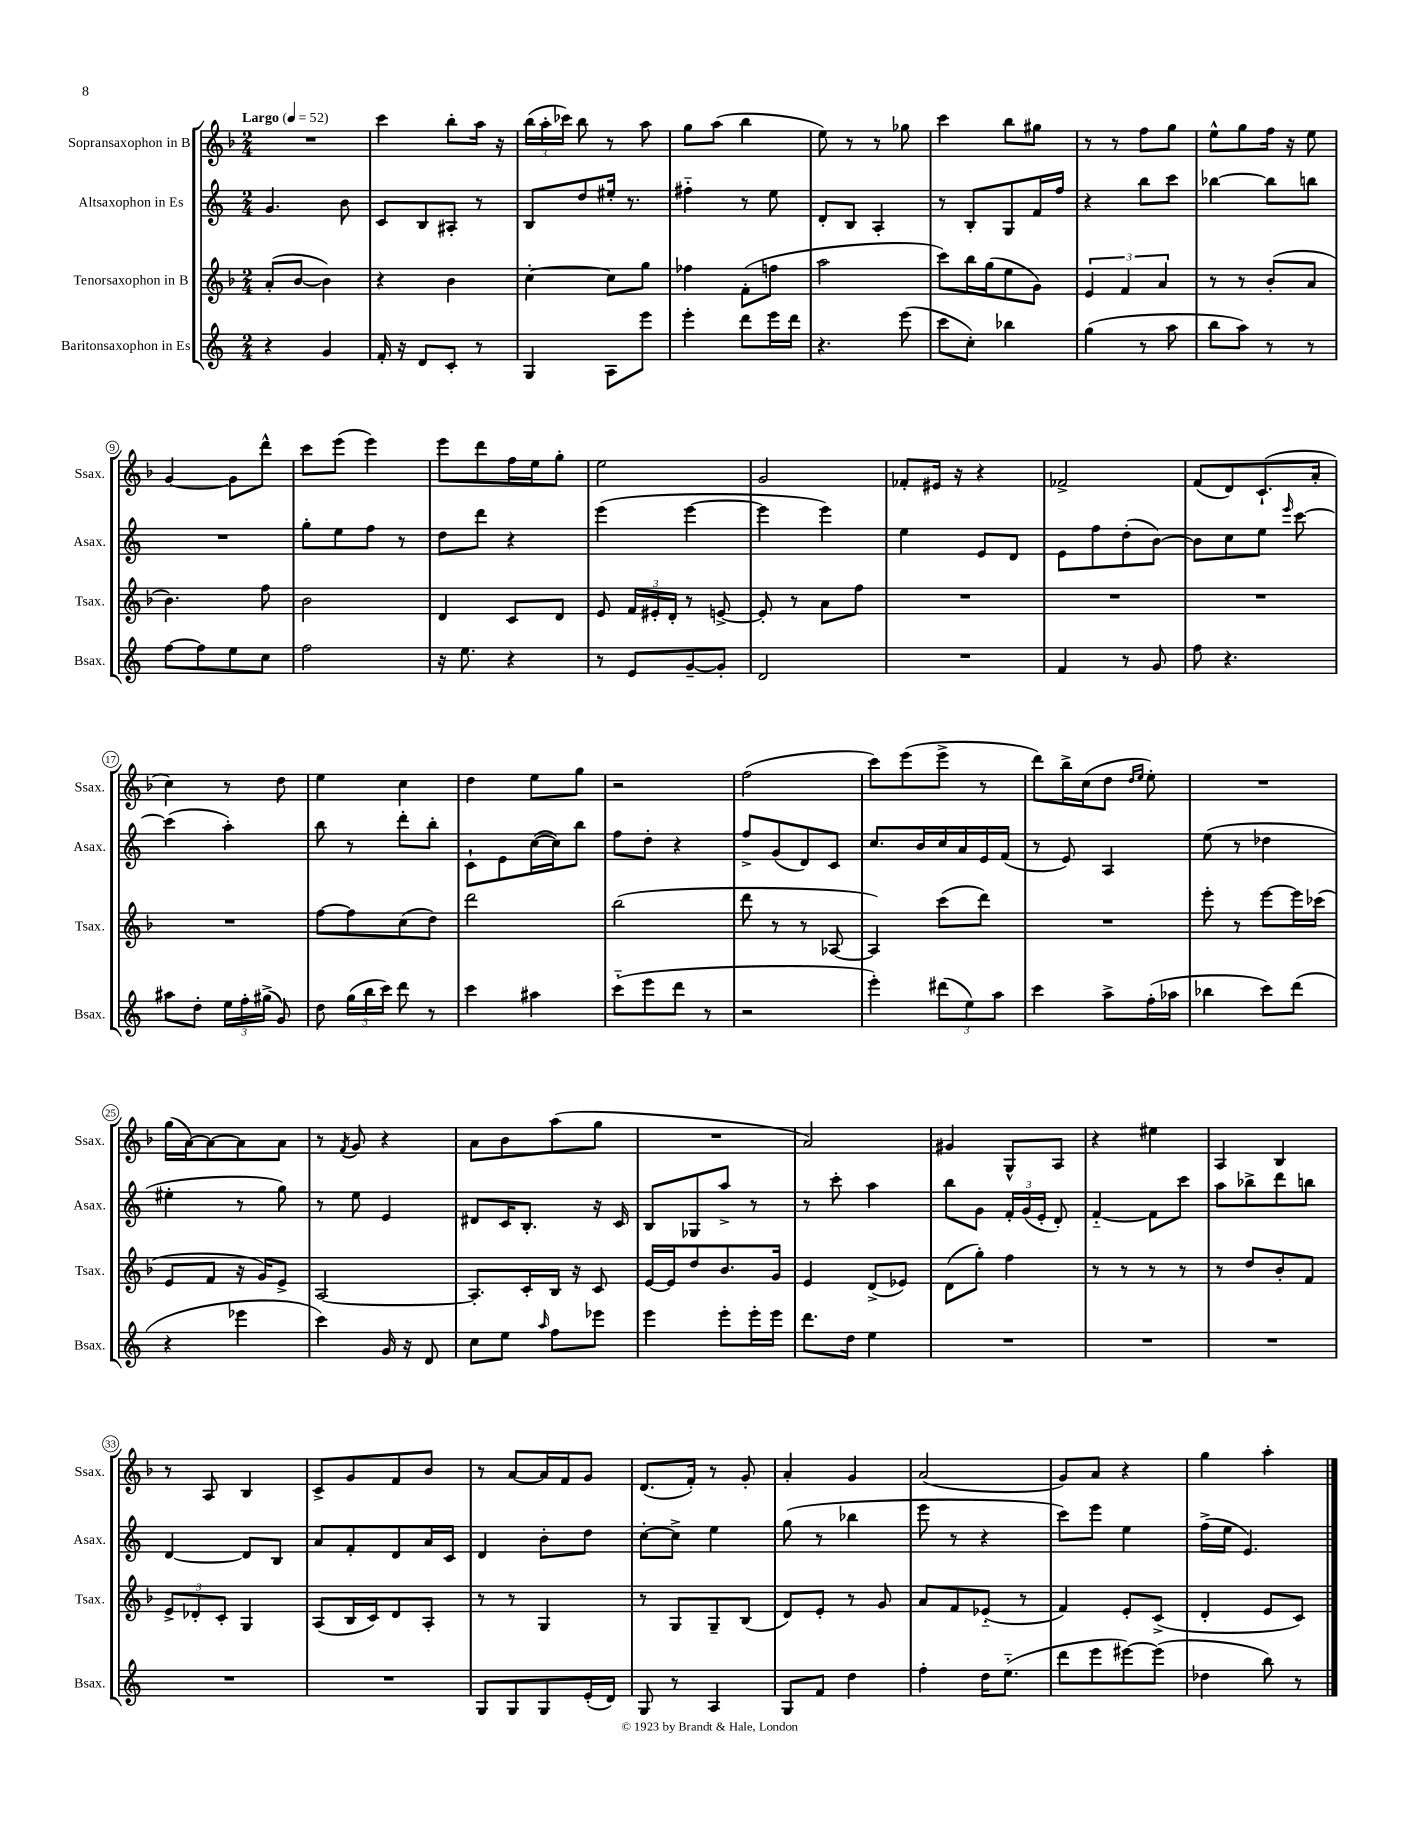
<<
\new StaffGroup <<
\new Staff = "s0" \with { instrumentName = "Sopransaxophon in B" shortInstrumentName = "Ssax." } {
    \clef treble \key f \major \numericTimeSignature \time 2/4 \tempo "Largo" 4 = 52
    \autoBeamOff R2 |
    c'''4 bes''8[-. a''16] r16 |
    \tuplet 3/2 { bes''16[( a''16-. ces'''16]) } bes''8 r8 a''8 |
    g''8[ a''8]( bes''4 |
    e''8) r8 r8 ges''8 |
    c'''4 bes''8[ gis''8] |
    r8 r8 f''8[ g''8] |
    e''8[-^ g''8 f''16] r16 e''8 |
    g'4~ g'8[ d'''8]-^ |
    c'''8[ e'''8]( e'''4) |
    e'''8[ d'''8 f''16 e''16 g''8]-. |
    e''2 |
    g'2 |
    fes'8[-. eis'16] r16 r4 |
    fes'2-> |
    f'8[( d'8) c'8.-!( a'16]-. |
    c''4) r8 d''8 |
    e''4 c''4 |
    d''4 e''8[ g''8] |
    r2 |
    f''2( |
    c'''8[) e'''8( e'''8]-> r8 |
    d'''8[) bes''16-> c''16( d''8] \grace { d''16[ e''16] } e''8-.) |
    R2 |
    g''16[( a'16~) a'8~ a'8 a'8] |
    r8 \acciaccatura { f'8 } g'8 r4 |
    a'8[ bes'8 a''8( g''8] |
    R2 |
    a'2) |
    gis'4 g8[-^ a8] |
    r4 eis''4 |
    a4 bes4 |
    r8 a8 bes4 |
    c'8[-> g'8 f'8 bes'8] |
    r8 a'8[~ a'16 f'16 g'8] |
    d'8.[( f'16]-.) r8 g'8-. |
    a'4-. g'4 |
    a'2( |
    g'8[) a'8] r4 |
    g''4 a''4-. \bar "|." |
}
\new Staff = "s1" \with { instrumentName = "Altsaxophon in Es" shortInstrumentName = "Asax." } {
    \clef treble \key c \major \numericTimeSignature \time 2/4
    \autoBeamOff g'4. b'8 |
    c'8[ b8 ais8]-. r8 |
    b8[ d''8 eis''16]-. r8. |
    fis''4-_ r8 e''8 |
    d'8[-. b8] a4-. |
    r8 b8[-. g8 f'16 f''16] |
    r4 b''8[ c'''8] |
    bes''4~ bes''8[ b''8] |
    R2 |
    g''8[-. e''8 f''8] r8 |
    d''8[ d'''8] r4 |
    e'''4( e'''4~ |
    e'''4 e'''4) |
    e''4 e'8[ d'8] |
    e'8[ f''8 d''8-.( b'8]~) |
    b'8[ c''8 e''8] \grace { e'''16 } c'''8~ |
    c'''4( a''4-.) |
    b''8 r8 d'''8[-. b''8]-. |
    c'8[-! e'8 c''16~( c''16) b''8] |
    f''8[ d''8]-. r4 |
    f''8[-> g'8( d'8) c'8] |
    c''8.[ b'16 c''16 a'16 e'16 f'16]( |
    r8 e'8) a4 |
    e''8( r8 des''4 |
    eis''4-. r8 g''8) |
    r8 e''8 e'4 |
    dis'8[ c'16 b8.]-. r16 c'16 |
    b8[ ges8 a''8]-> r8 |
    r8 c'''8-. a''4 |
    b''8[ g'8] \tuplet 3/2 { f'16[-. g'16( e'16]-. } d'8-.) |
    f'4~-_ f'8[ c'''8] |
    a''8[ bes''8-> d'''8 b''8] |
    d'4~ d'8[ b8] |
    a'8[ f'8-. d'8 a'16 c'16] |
    d'4 b'8[-. d''8] |
    c''8[~-. c''8]-> e''4 |
    g''8( r8 bes''4 |
    e'''8 r8 r4 |
    c'''8[) e'''8] e''4 |
    f''16[->( e''16] e'4.) \bar "|." |
}
\new Staff = "s2" \with { instrumentName = "Tenorsaxophon in B" shortInstrumentName = "Tsax." } {
    \clef treble \key f \major \numericTimeSignature \time 2/4
    \autoBeamOff a'8[-.( bes'8]~ bes'4) |
    r4 bes'4 |
    c''4~-. c''8[ g''8] |
    fes''4 f'8[-.( f''8] |
    a''2 |
    c'''8[) bes''16 g''16( e''8 g'8]) |
    \tuplet 3/2 { e'4 f'4 a'4 } |
    r8 r8 bes'8[-.( a'8] |
    bes'4.) f''8 |
    bes'2 |
    d'4 c'8[ d'8] |
    e'8 \tuplet 3/2 { f'16[ eis'16-. d'16]-. } r8 e'8~-> |
    e'8-. r8 a'8[ f''8] |
    R2 |
    R2 |
    R2 |
    R2 |
    f''8[~ f''8 c''8( d''8]) |
    d'''2 |
    bes''2( |
    d'''8 r8 r8 aes8~ |
    aes4) c'''8[( d'''8]) |
    R2 |
    e'''8-. r8 e'''8[~ e'''16 ces'''16]( |
    e'8[ f'8] r16 g'16[) e'8]-> |
    a2~ |
    a8.[-. c'16-. bes16] r16 c'8 |
    e'16[~ e'16 d''8 bes'8. g'16] |
    e'4 d'8[->( ees'8]) |
    d'8[( g''8]-.) f''4 |
    r8 r8 r8 r8 |
    r8 d''8[ bes'8-. f'8] |
    \tuplet 3/2 { e'8[-> des'8-. c'8]-. } g4 |
    a8[( bes16 c'16) d'8 a8]-. |
    r8 r8 g4 |
    r8 g8[ g8-- bes8]( |
    d'8[) e'8]-. r8 g'8 |
    a'8[ f'8 ees'8]-_( r8 |
    f'4) e'8[-. c'8]->( |
    d'4-. e'8[ c'8]) \bar "|." |
}
\new Staff = "s3" \with { instrumentName = "Baritonsaxophon in Es" shortInstrumentName = "Bsax." } {
    \clef treble \key c \major \numericTimeSignature \time 2/4
    \autoBeamOff r4 g'4 |
    f'16-. r16 d'8[ c'8]-. r8 |
    g4 a8[ e'''8] |
    e'''4-. d'''8[ e'''16 d'''16] |
    r4. e'''8( |
    c'''8[ c''8]-.) bes''4 |
    g''4( r8 a''8 |
    b''8[ a''8]) r8 r8 |
    f''8[~ f''8 e''8 c''8] |
    f''2 |
    r16 e''8. r4 |
    r8 e'8[ g'8~-- g'8]-. |
    d'2 |
    R2 |
    f'4 r8 g'8 |
    f''8 r4. |
    ais''8[ d''8]-. \tuplet 3/2 { e''16[ f''16-. gis''16]->( } g'8) |
    d''8 \tuplet 3/2 { g''16[( b''16 c'''16]) } d'''8 r8 |
    c'''4 ais''4 |
    c'''8[-_( e'''8 d'''8] r8 |
    r2 |
    e'''4-.) \tuplet 3/2 { dis'''8[( e''8) a''8] } |
    c'''4 a''8[-> f''16-.( aes''16] |
    bes''4 c'''8[) d'''8]( |
    r4 ees'''4 |
    c'''4) g'16 r16 d'8 |
    c''8[ e''8] \grace { a''16 } f''8[ ees'''8] |
    e'''4 e'''8[-. e'''16-. e'''16] |
    d'''8.[ d''16] e''4 |
    R2 |
    R2 |
    R2 |
    R2 |
    R2 |
    g8[ g8 g8 e'16-.( d'16]) |
    g8 r8 a4 |
    g8[ f'8] d''4 |
    f''4-. d''16[ e''8.]-_( |
    d'''8[ e'''8 eis'''8~) eis'''8]( |
    des''4 b''8) r8 \bar "|." |
}
>>
>>
\layout { \context { \Score \override BarNumber.stencil = #(make-stencil-circler 0.1 0.3 ly:text-interface::print) } }
